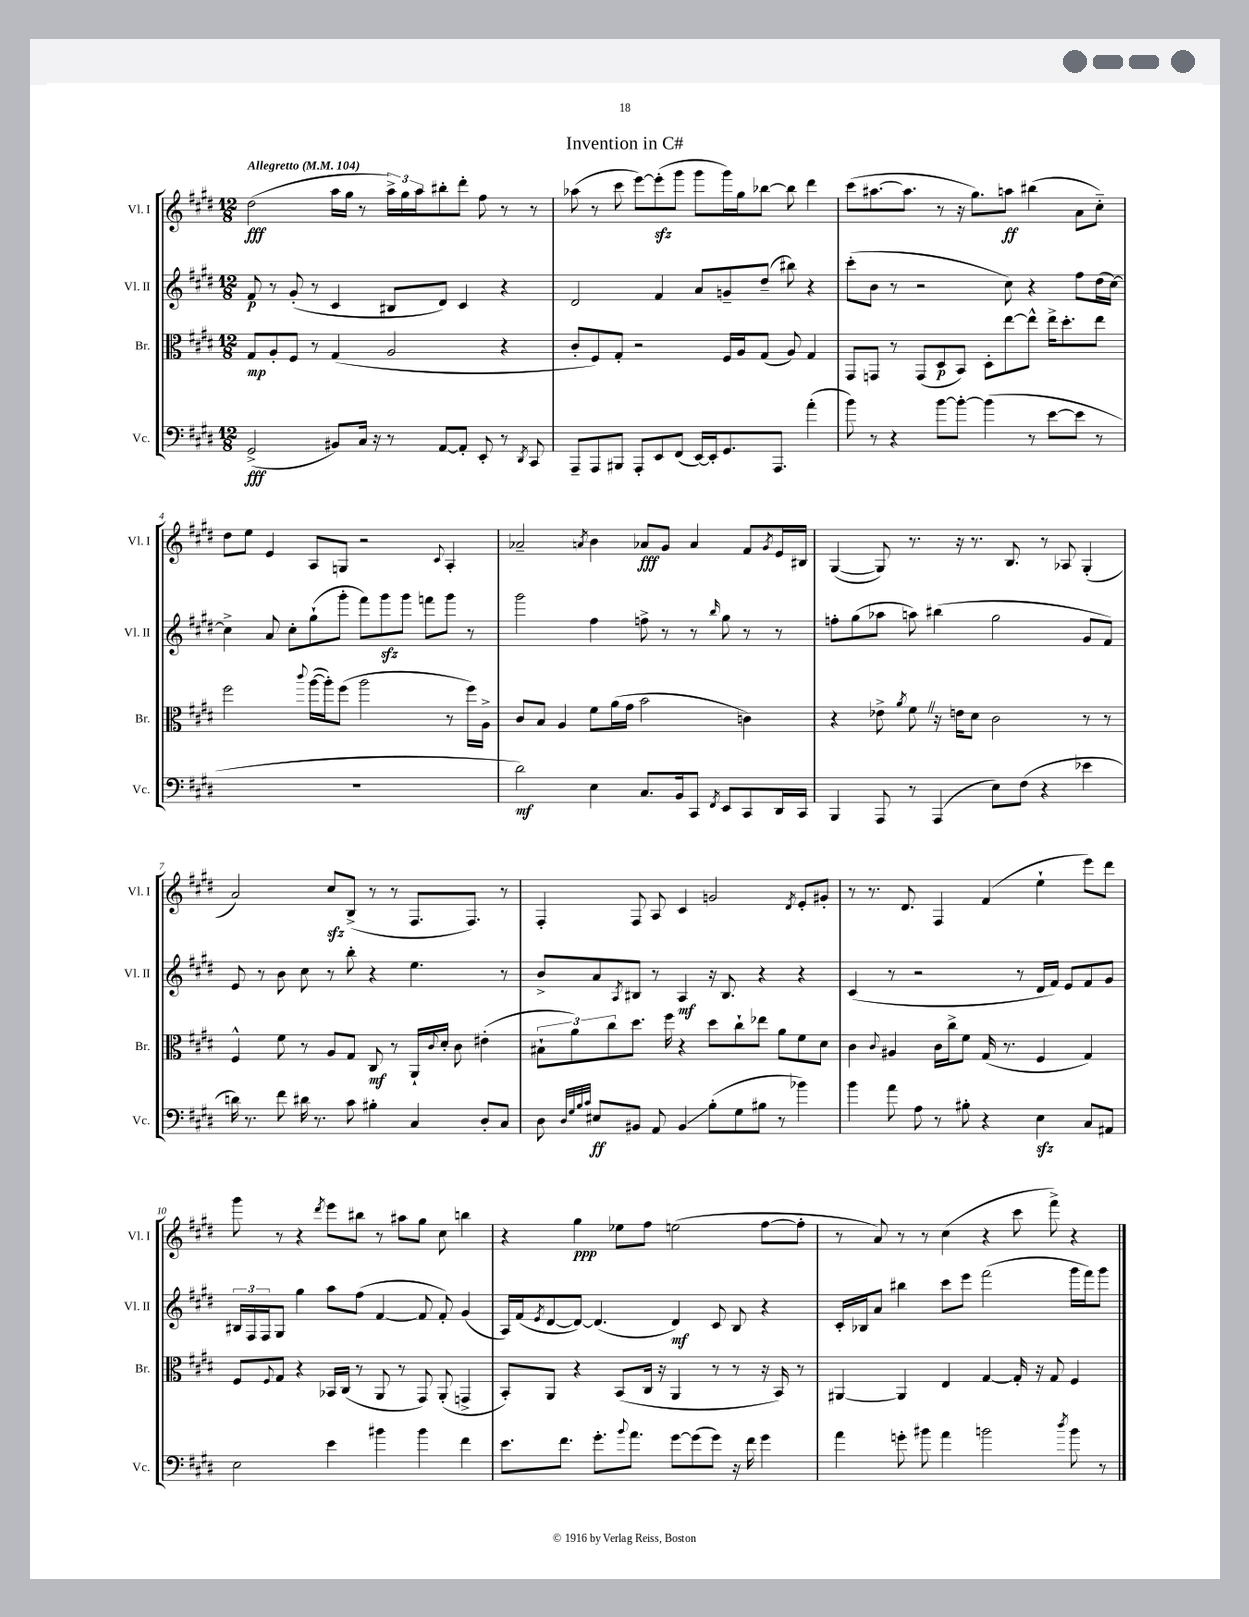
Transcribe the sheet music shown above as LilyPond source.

\header { title = "Invention in C#" }
<<
\new StaffGroup <<
\new Staff = "s0" \with { instrumentName = "Vl. I" shortInstrumentName = "Vl. I" } {
    \clef treble \key e \major \numericTimeSignature \time 12/8 \tempo "Allegretto" 4 = 104
    dis''2\fff( a''16 gis''16 r8 \tuplet 3/2 { a''16->) gis''16 a''16 } bis''8-. dis'''8-. fis''8 r8 r8 |
    aes''8( r8 cis'''8 e'''8~) e'''8-.\sfz( gis'''8 gis'''8 gis'''16) gis''16 bes''8~ bes''8 dis'''4 |
    cis'''8( ais''8.~ ais''8. r8 r16 gis''8.) a''8\ff bis''4( a'8 cis''8-_) |
    dis''8 e''8 e'4 a8 g8 r2 \appoggiatura { cis'8 } a4-. |
    aes'2-- \acciaccatura { a'8 } b'4 aes'8\fff gis'8 aes'4 fis'8 \acciaccatura { gis'8 } e'16 bis16 |
    gis4~( gis8) r8. r16 r8. b8. r8 aes8 gis4-.( |
    a'2) cis''8\sfz b8->( r8 r8 fis8. fis8.) r8 |
    fis4-. fis8 a8 cis'4 g'2 \acciaccatura { dis'8 } e'8-. gis'8-. |
    r8 r8. dis'8. fis4 fis'4( e''4-! e'''8) dis'''8 |
    gis'''8 r8 r4 \acciaccatura { dis'''8 } e'''8 bis''8 r8 ais''8 gis''8 cis''8 b''4 |
    r4 gis''4\ppp ees''8 fis''8 e''2( fis''8~ fis''8-. |
    r8 a'8) r8 r8 cis''4( r4 cis'''8 fis'''8->) r4 \bar "|." |
}
\new Staff = "s1" \with { instrumentName = "Vl. II" shortInstrumentName = "Vl. II" } {
    \clef treble \key e \major \numericTimeSignature \time 12/8
    fis'8\p r8 gis'8-.( r8 cis'4 bis8 dis'8) cis'4 r4 |
    dis'2 fis'4 a'8 g'8-- dis''8--( bis''8) r4 |
    cis'''8-.( b'8 r8 r2 cis''8) r4 fis''8 dis''16( cis''16~) |
    cis''4-> a'8 cis''8-. gis''8-!( gis'''8-. fis'''8) gis'''8\sfz gis'''8 f'''8 gis'''8 r8 |
    gis'''2 fis''4 f''8-> r8 r8 \grace { b''16 } gis''8 r8 r8 |
    f''8-. gis''8( aes''8 a''8) bis''4( gis''2 gis'8 fis'8) |
    e'8 r8 b'8 cis''8 r8 b''8-. r4 e''4. r8 |
    b'8-> a'8 \acciaccatura { a8 } bis8 r8 a4\mf r16 bis8. r4 r4 |
    cis'4( r8 r2 r8 dis'16 fis'16) e'8 fis'8 gis'8 |
    \tuplet 3/2 { bis16 fis16 fis16 } gis8 gis''4 a''8 fis''8( fis'4~ fis'8 fis'8-.) gis'4( |
    a16) fis'16( \acciaccatura { e'8 } dis'8~ dis'8~) dis'4.( dis'4\mf) cis'8 b8 r4 |
    cis'16-. bes16 a'8 bis''4 cis'''8 e'''8 fis'''2( gis'''16 fis'''16) gis'''8 \bar "|." |
}
\new Staff = "s2" \with { instrumentName = "Br." shortInstrumentName = "Br." } {
    \clef alto \key e \major \numericTimeSignature \time 12/8
    gis8\mp a8-. fis8 r8 gis4( a2 r4 |
    cis'8-. fis8) gis8-. r2 fis16 a16 gis8( a8) gis4 |
    gis,8 g,8 r8 g,8( dis8\p b,8) dis8-. e''8~ e''8-^ e''16-> dis''8.-. e''8 |
    fis''2 \appoggiatura { cis'''8 } a''16~( a''16-.) fis''8( a''2 r8 fis''16) a16-> |
    cis'8 b8 a4 fis'8 a'16( gis'16 b'2 c'4) |
    r4 ees'8-> \acciaccatura { a'8 } fis'8 \once \override BreathingSign.text = \markup { \musicglyph "scripts.caesura.straight" } \breathe r16 e'16 dis'8 cis'2 r8 r8 |
    fis4-^ fis'8 r8 a8 gis8 cis8\mf r8 a,16-! \appoggiatura { cis'8 } dis'16-. cis'8 eis'4-.( |
    \tuplet 3/2 { bis8-! a'8) cis''8 } dis''8. fis''16 r4 dis''8 cis''8-! ees''8 a'8 fis'8 dis'8 |
    cis'4 \appoggiatura { cis'8 } ais4 cis'16 cis''16-> fis'8 gis16( r8. fis4 gis4) |
    fis8 \appoggiatura { fis8 } gis8 r4 bes,16 cis16( r8 a,8 r8 gis,8) a,8-.( g,4-> |
    b,8-.) a,8 r4 b,8( cis16 r16 a,4 r8 r8 r16 b,16) r8 |
    ais,4~ ais,4 e4 gis4~ gis16-. r16 gis8 fis4 \bar "|." |
}
\new Staff = "s3" \with { instrumentName = "Vc." shortInstrumentName = "Vc." } {
    \clef bass \key e \major \numericTimeSignature \time 12/8
    gis,2->\fff( bis,8) cis16 r16 r8 a,8~ a,8-. e,8-. r8 \acciaccatura { dis,8 } cis,8 |
    a,,8-- a,,8 bis,,8 a,,8-. e,8 fis,8( e,16~) e,16-. gis,8. a,,8. a'4-.( |
    b'8) r8 r4 b'8~ b'8~-. b'4( r8 e'8~ e'8 r8 |
    R1. |
    dis'2\mf) e4 cis8. b,16 cis,8 \acciaccatura { fis,8 } e,8 cis,8 dis,16 cis,16 |
    b,,4 a,,8 r8 a,,4( e8) fis8( r4 ees'4 |
    d'16) r8. fis'8 dis'16 r8. cis'8 bis4-. cis4 dis8-. cis8 |
    dis8 \grace { dis32 gis32 b32 cis'32 } eis8\ff bis,8 a,8 bis,4\glissando b8-.( gis8 bis8 r8 bes'4) |
    b'4 a'8 a8 r8 bis8-. r4 e4\sfz cis8 ais,8 |
    e2 e'4 bis'4 bis'4 fis'4 |
    e'8. fis'8. gis'8.-. \appoggiatura { b'8 } a'8. gis'8~ gis'8( gis'8) r16 fis'16 gis'4 |
    a'4 g'8-. bis'8 a'4 b'2 \acciaccatura { dis''8 } b'8 r8 \bar "|." |
}
>>
>>
